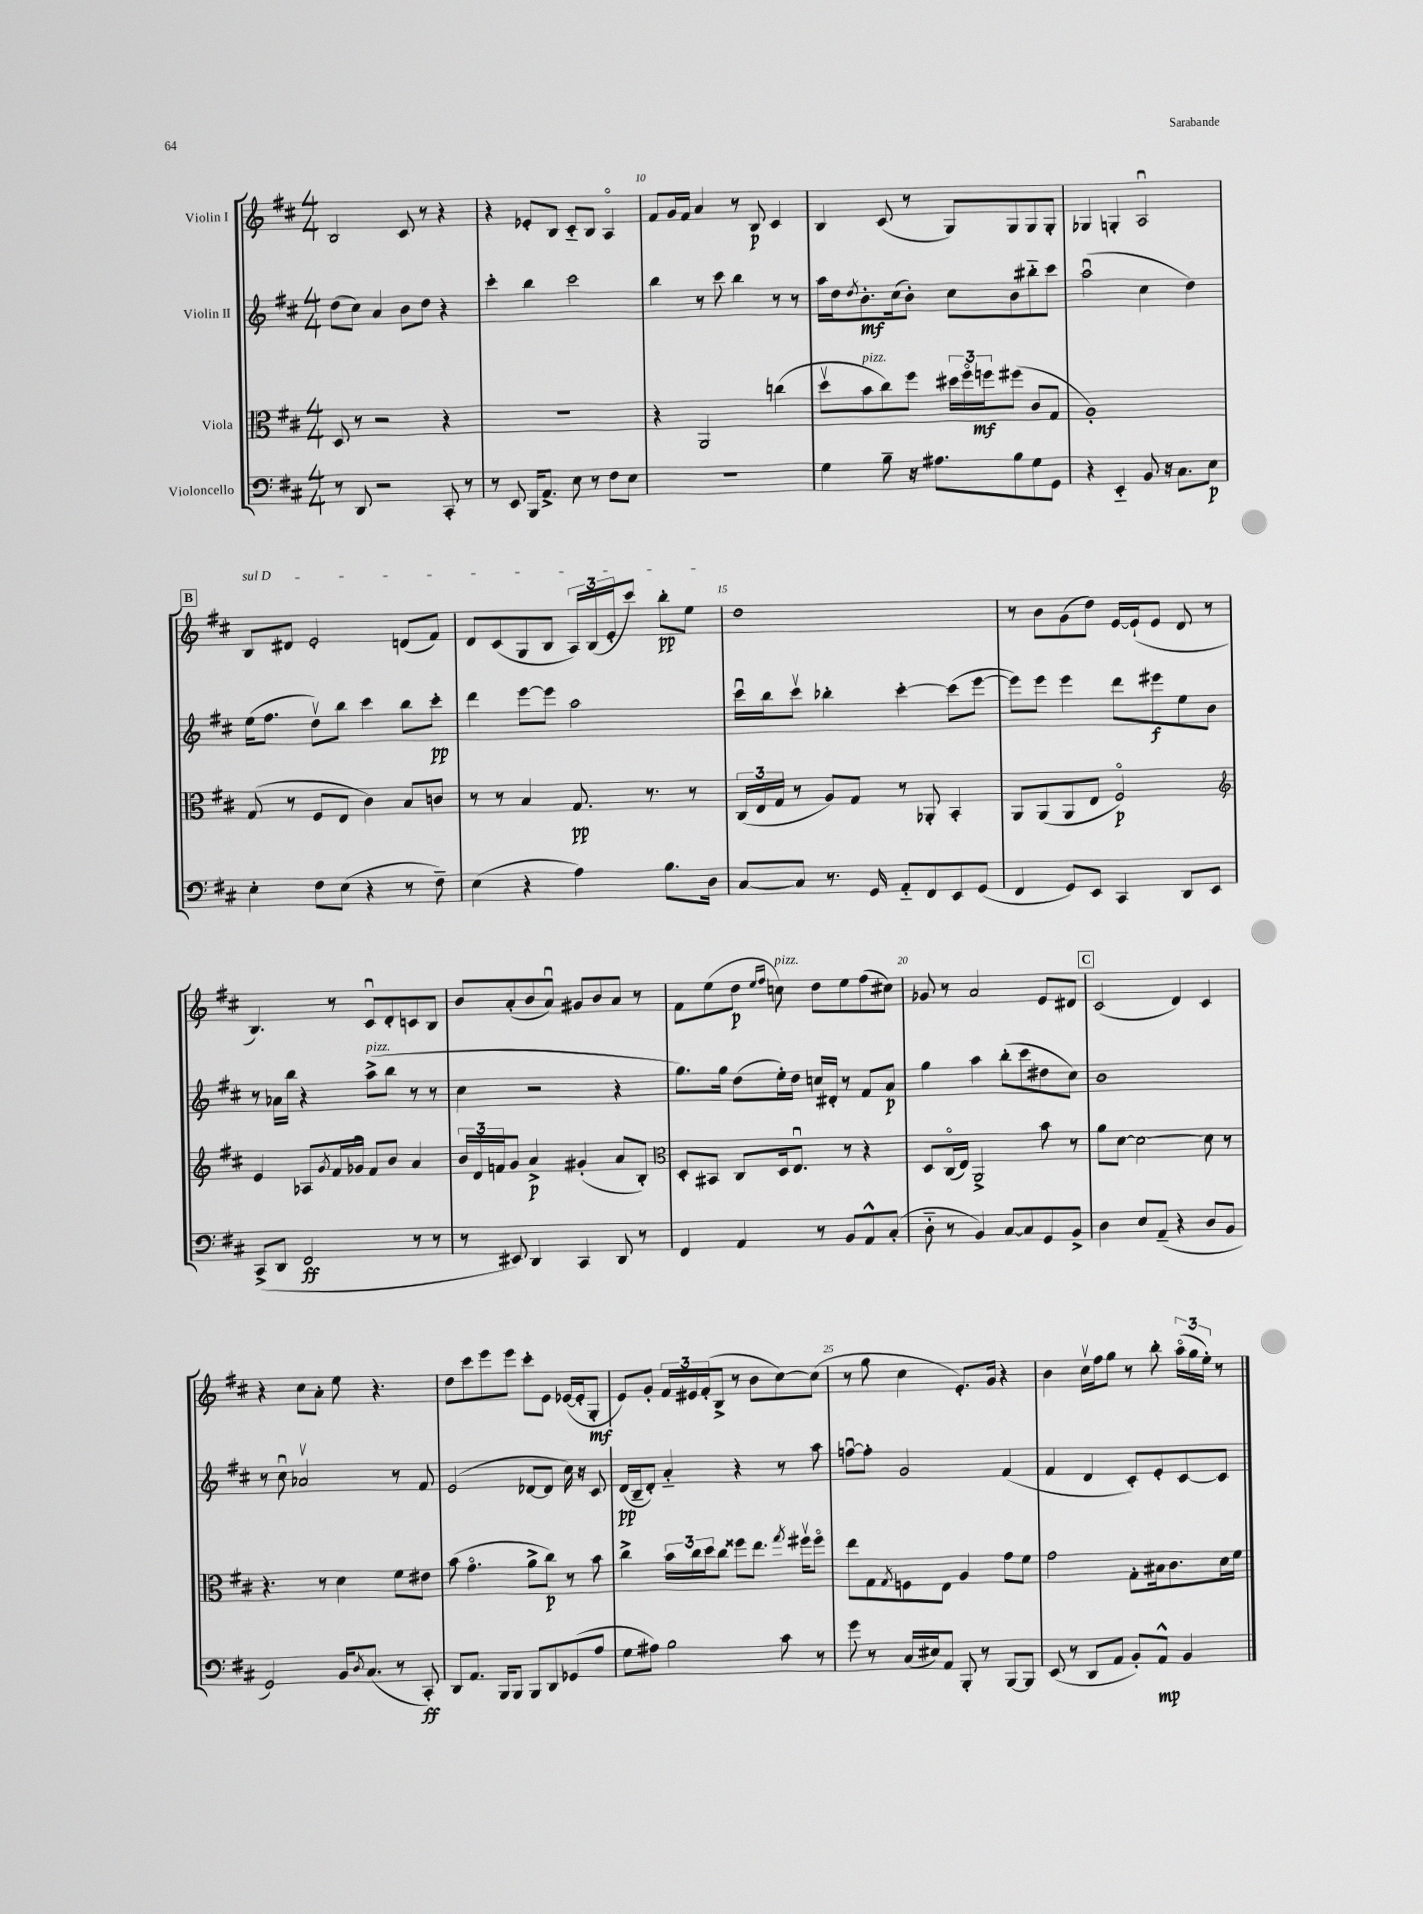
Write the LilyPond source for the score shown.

<<
\new StaffGroup <<
\new Staff = "s0" \with { instrumentName = "Violin I" } {
    \clef treble \key d \major \numericTimeSignature \time 4/4
    b2 cis'8 r8 r4 |
    r4 ees'8-. b8 cis'8-_ b8 a4\flageolet |
    fis'8 g'16 fis'16 a'4 r8 b8\p cis'4 |
    b4 cis'8( r8 g8) g8 g8 g8-. |
    ges4 g4-. a2\downbow |
    \mark \markup { \box "B" } \once \override TextSpanner.bound-details.left.text = \markup { \italic "sul D" } b8\startTextSpan dis'8 e'2-. d'8( fis'8) |
    d'8 cis'8( g8 b8 \tuplet 3/2 { a16) b16( e'16-. } cis'''8) b''8-.\pp e''8\stopTextSpan |
    d''1 |
    r8 b'8 g'8( d''8) e'16~ e'16-!( e'8 d'8 r8 |
    b4.) r8 cis'8\downbow d'8-. c'8 b8 |
    b'8 a'8-.( b'8 a'8\downbow) gis'8 b'8 a'8 r8 |
    fis'8 e''8( d''8\p \grace { e''16 fis''16 } c''8^\markup { \italic "pizz." }) d''8 e''8 fis''8( cis''8) |
    ges'8 r8 a'2 e'8 dis'8 |
    \mark \markup { \box "C" } cis'2( d'4) cis'4 |
    r4 cis''8 a'8-. e''8 r4. |
    d''8 cis'''8 e'''8 e'''8 cis'''8-. e'8 ees'16~( ees'16-. g8-.\mf |
    e'8) g'8-. \tuplet 3/2 { fis'16 eis'16 fis'16-.( } b8-> r8 b'8 cis''8~) cis''8( |
    r8 g''8 cis''4 e'8.-.) g'16 r4 |
    b'4 cis''16\upbow fis''16 g''8 r8 b''8-. \tuplet 3/2 { a''16\flageolet( g''16 e''16-.) } r8 \bar "|." |
}
\new Staff = "s1" \with { instrumentName = "Violin II" } {
    \clef treble \key d \major \numericTimeSignature \time 4/4
    d''8( cis''8) a'4 b'8 d''8 r4 |
    cis'''4-. b''4 cis'''2 |
    b''4 r8 cis'''8 b''4 r8 r8 |
    a''16 d''16 \acciaccatura { d''8 } b'8.-.\mf cis''16( b'8-.) cis''8 b'8 bis''8-_ cis'''8 |
    a''2\downbow( cis''4 d''4) |
    \mark \markup { \box "B" } e''16( fis''8. d''8\upbow) b''8 cis'''4 b''8 cis'''8-.\pp |
    d'''4 e'''8~ e'''8 a''2 |
    cis'''16\downbow b''16 cis'''8\upbow bes''4-. cis'''4~-. cis'''8( e'''8~ |
    e'''8) e'''8 e'''4 d'''8 eis'''8\f e''8 b'8 |
    r8 aes'16 b''16 r4 a''8->^\markup { \italic "pizz." }( b''8 r8 r8 |
    cis''4 r2 r4 |
    g''8.) g''16 d''8( e''16-.) d''16 c''16 dis'16-. r8 fis'8 a'8\p |
    g''4 a''4 b''8-.( cis'''8 dis''8 cis''8) |
    \mark \markup { \box "C" } b'1 |
    r8 cis''8\downbow aes'2\upbow r8 fis'8 |
    e'2( des'8~ des'8 cis''16) r16 cis'8 |
    d'16\pp( b16-- d'8-.) a'4-_ r4 r8 a''8 |
    f''8~\downbow f''8-. g'2 fis'4( |
    fis'4 d'4 cis'8-.) e'8-. cis'8~ cis'8 \bar "|." |
}
\new Staff = "s2" \with { instrumentName = "Viola" } {
    \clef alto \key d \major \numericTimeSignature \time 4/4
    d8 r8 r2 r4 |
    R1 |
    r4 a,2 c''4( |
    d''8\upbow b'8^\markup { \italic "pizz." } cis''8) fis''8 \tuplet 3/2 { dis''16 fis''16\flageolet f''16\mf } fis''8( cis'8 g8 |
    a1-.) |
    \mark \markup { \box "B" } g8( r8 fis8 e8 cis'4) b8 c'8 |
    r8 r8 b4 g8.\pp r8. r8 |
    \tuplet 3/2 { cis16( e16 g16 } r8 a8) g8 r8 aes,8-. b,4-. |
    a,8 a,8( a,8 e8 fis2\flageolet\p) |
    \clef treble e'4 aes8 \acciaccatura { g'8 } fis'16 ges'16\downbow fis'8 b'8 a'4 |
    \tuplet 3/2 { b'16 d'16 f'16 } g'8 a'4->\p gis'4-.( a'8 b8-.) |
    \clef alto d8-. bis,8 cis8 d16 e8.\downbow r8 r4 |
    d8 cis16\flageolet( e16) a,2-> b'8 r8 |
    \mark \markup { \box "C" } a'8 d'8~ d'2~ d'8 r8 |
    r4. r8 d'4 fis'8 eis'8 |
    b'8( g'4.\flageolet a'8-> cis''8\p) r8 b'8 |
    cis''4-> \tuplet 3/2 { b'16 cis''16 d''16 } cis''8 fisis''8 e''8. \acciaccatura { g''8 } fis''16\upbow fis''8\flageolet |
    e''8 g8 \acciaccatura { g8 } f8 e8 a4 g'8 fis'8 |
    g'2 g8-. bis16 cis'8. d'16 fis'16 \bar "|." |
}
\new Staff = "s3" \with { instrumentName = "Violoncello" } {
    \clef bass \key d \major \numericTimeSignature \time 4/4
    r8 d,8 r2 cis,8-. r8 |
    r8 e,8 b,,16 a,8.-> e8 r8 fis8 e8 |
    R1 |
    g4 b8-- r16 ais8. b8 g8 g,8 |
    r4 e,4-_ b,8 r16 cis8. e8\p |
    \mark \markup { \box "B" } e4-. fis8 e8( r4 r8 fis8--) |
    e4( r4 a4) b8. d16 |
    cis8~ cis8 r8. g,16 a,8-_ fis,8 e,8 g,8( |
    fis,4 g,8) e,8 cis,4 d,8 e,8 |
    cis,8->( d,8 fis,2\ff r8 r8 |
    r8 eis,8) d,4 cis,4 d,8 r8 |
    fis,4 a,4 r8 b,8 a,8-^ cis8-.( |
    d8-_ r8 b,4) cis8~ cis8 g,8 b,8-> |
    \mark \markup { \box "C" } d4 e8 a,8--( r4 d8 b,8 |
    g,2) b,16 \acciaccatura { d8 } cis8.( r8 cis,8-.\ff) |
    d,8 a,8. b,,16 b,,8 b,,8 d,8 ges,8( a8 |
    g8 ais8) b2 cis'8 r8 |
    g'8 r8 cis16( eis16) a,8 b,,8-. r8 b,,8~ b,,8 |
    e,8( r8 d,8 a,8 b,8-.) a,8-^\mp b,4 \bar "|." |
}
>>
>>
\layout { \context { \Score currentBarNumber = #8 \override BarNumber.break-visibility = ##(#f #t #t) barNumberVisibility = #(every-nth-bar-number-visible 5) } }
